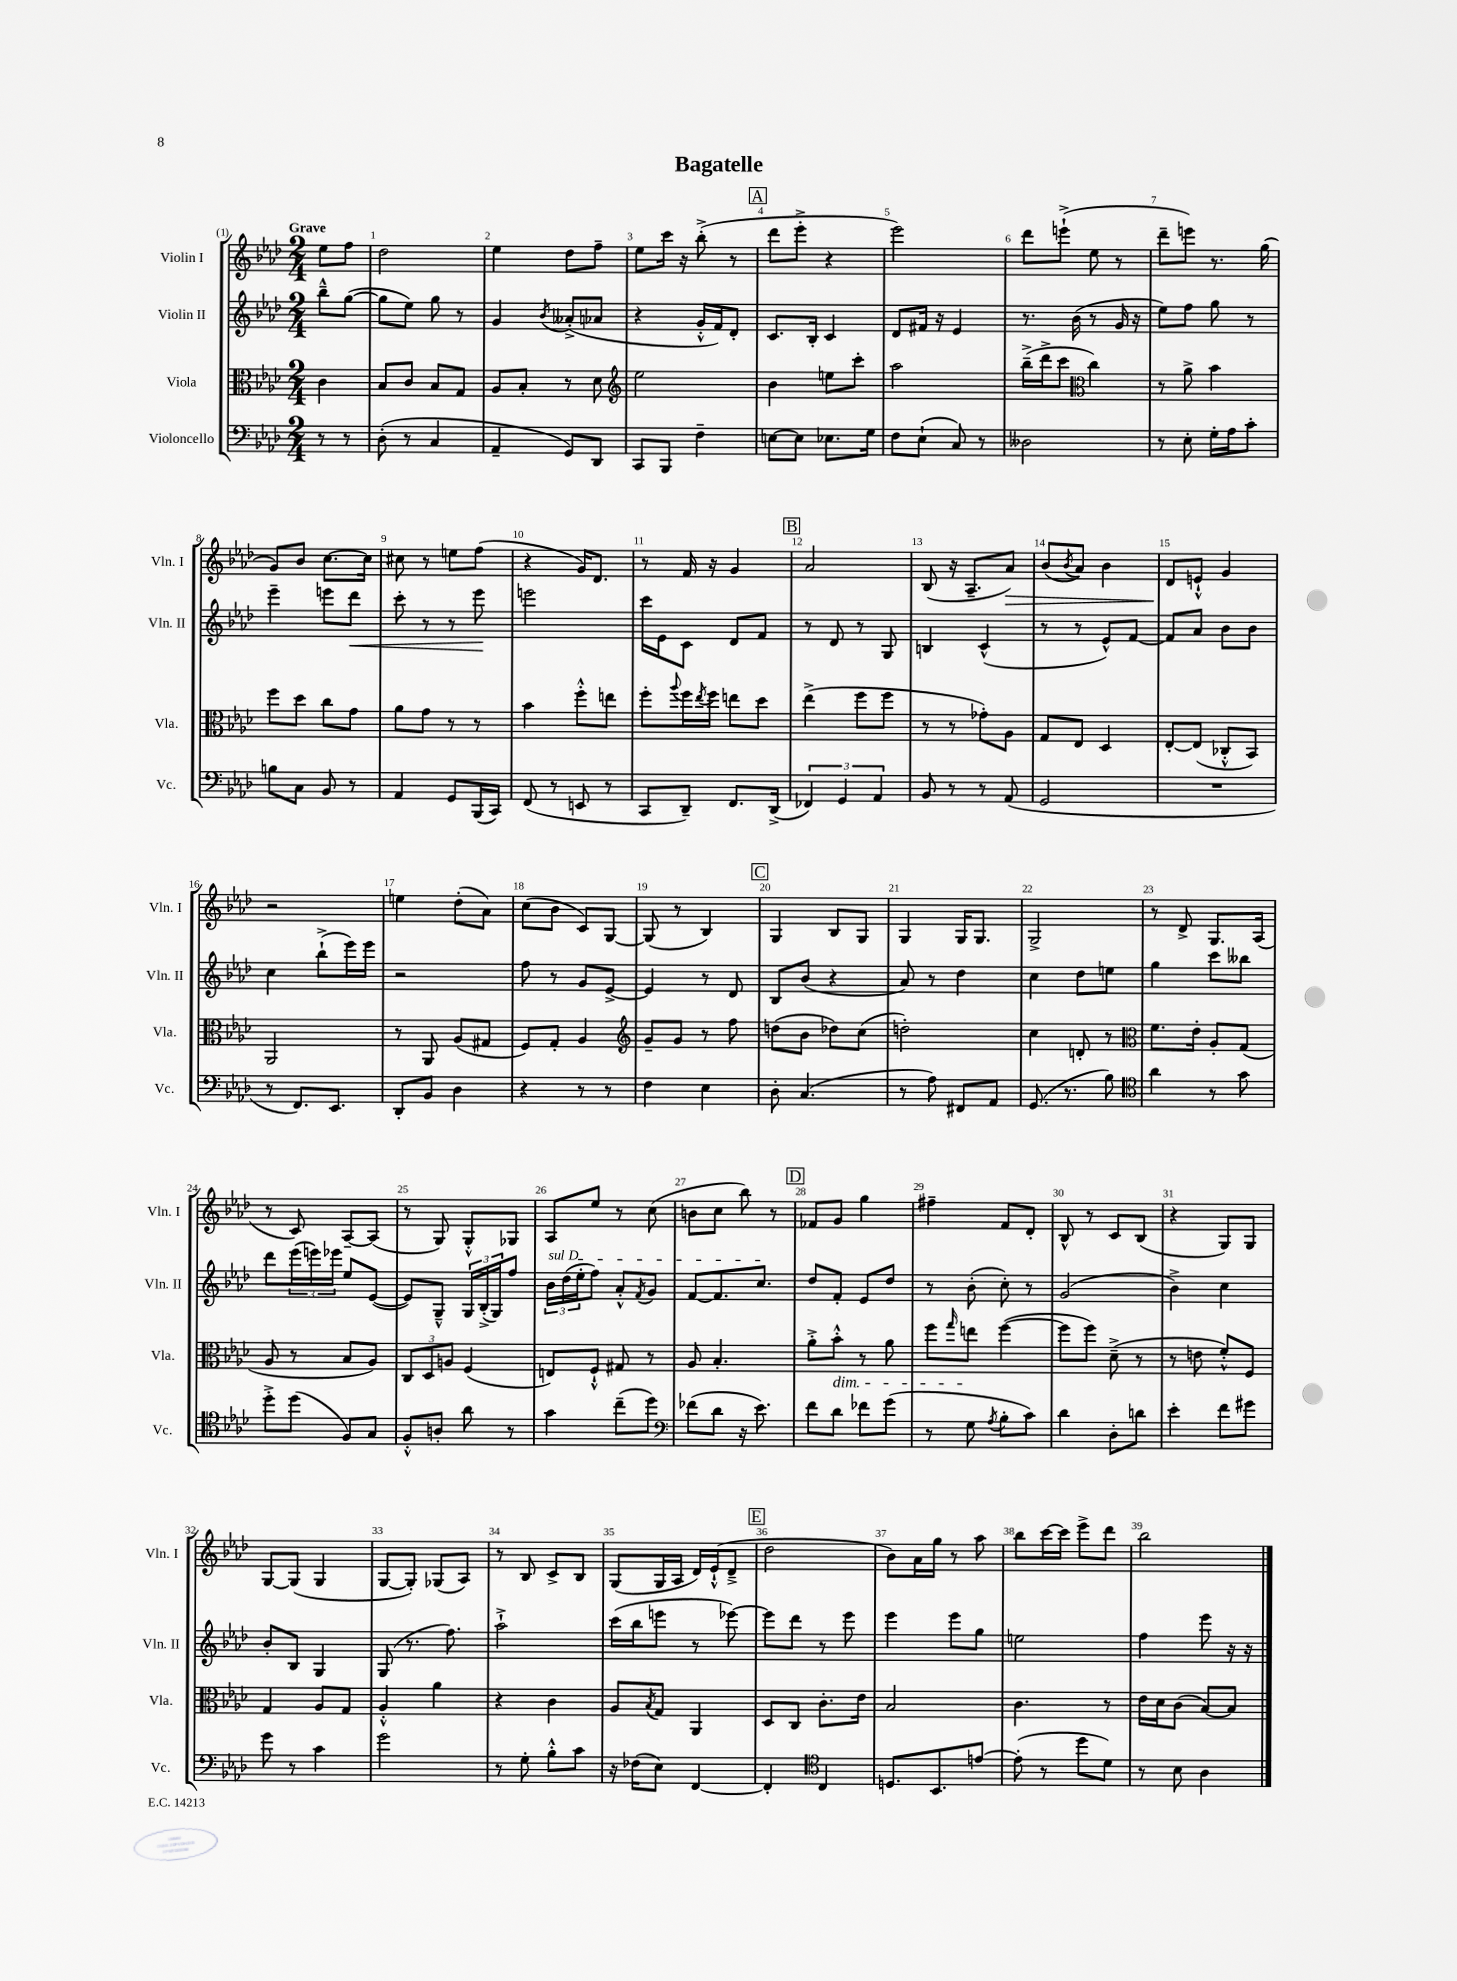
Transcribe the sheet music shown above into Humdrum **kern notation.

**kern	**kern	**kern	**kern
*staff4	*staff3	*staff2	*staff1
*clefF4	*clefC3	*clefG2	*clefG2
*k[b-e-a-d-]	*k[b-e-a-d-]	*k[b-e-a-d-]	*k[b-e-a-d-]
*M2/4	*M2/4	*M2/4	*M2/4
8r	4c	8bb-~^^	8ee-
8r	.	([8gg	8ff
=	=	=	=
(8D-'	8B-	8gg]	2dd-
8r	8c	8ee-)	.
4C	8B-	8gg	.
.	8G	8r	.
=	=	=	=
4AA-~	8A-	4g	4ee-
.	8B-'	.	.
.	.	8qb-	.
8GG)	8r	(8a--'^	8dd-
8DD-	8d-	8a-	8ff~
=	=	=	=
*	*clefG2	*	*
8CC	2ee-	4r	8ee-
8BBB-	.	.	16ccc
.	.	.	16r
4F~	.	16g'^^	(8bb-'^
.	.	16f)	.
.	.	8d-'	8r
=	=	=	=
[8E	4b-	8.c	8ddd-
8E]	.	.	8eee-'^
.	.	16B-'	.
8.E-	8ee	4c	4r
.	8ccc'	.	.
16G	.	.	.
=	=	=	=
8F	2aa-	8d-	2eee-)
(8E-`	.	16f#	.
.	.	16r	.
8C)	.	4e-	.
8r	.	.	.
=	=	=	=
2D--	(16bb-~^	8.r	8ddd-
.	16ddd-^	.	.
.	8ccc	.	(8eee`^
.	.	(16b-	.
*	*clefC3	*	*
.	4cc)	8r	8ee-
.	.	16g	8r
.	.	16r	.
=	=	=	=
8r	8r	8ee-)	8ddd-~
8E-'	8a-^	8ff	8eee)
16G'	4b-	8gg	8.r
16A-	.	.	.
8c'	.	8r	.
.	.	.	(16gg
=	=	=	=
8B	8ff	4eee-~	8g)
8C	8dd-	.	8b-
8BB-	8cc	8eee	[8.cc
8r	8g	8ddd-	.
.	.	.	16cc]
=	=	=	=
4AA-	8a-	8ccc'	8cc#
.	8g	8r	8r
8GG	8r	8r	8ee
(16BBB-	8r	8eee-	(8ff
16CC)	.	.	.
=	=	=	=
(8FF	4b-	2eee	4r
8r	.	.	.
8EE	8ff'^^	.	16g)
.	.	.	8.d-
8r	8ee	.	.
=	=	=	=
8CC	8ff'	16ccc	8r
.	.	16e-	.
.	8qqaa-	.	.
8DD-~)	16ff	8c	16f
.	8qee-	.	.
.	16ff	.	16r
8.FF	8ee	8d-	4g
.	8dd-	8f	.
(16DD-^	.	.	.
=	=	=	=
6FF-)	(4ee-^	8r	2a-
.	.	8d-	.
6GG	.	.	.
.	8ff	8r	.
6AA-	.	.	.
.	8ff	8G	.
=	=	=	=
8BB-	8r	4B	(8B-
8r	8r	.	16r
.	.	.	8.A-~
8r	8g-')	(4c^^	.
(8AA-	8A-	.	8a-)
=	=	=	=
2GG	8G	8r	(8b-
.	.	.	8qb-
.	8E-	8r	8a-)
.	4D-	8e-^^)	4b-
.	.	[8f	.
=	=	=	=
2r	[8E-'	8f]	8d-
.	(8E-]	8a-	8e`^^
.	8C-'^^	8b-	4g
.	8BB-)	8b-	.
=	=	=	=
8r	2AA-	4cc	2r
8.FF)	.	.	.
.	.	(8bb-`^	.
8.EE-	.	.	.
.	.	16eee-)	.
.	.	16eee-	.
=	=	=	=
8DD-'	8r	2r	4ee
8BB-	8AA-	.	.
4D-	(8A-	.	(8dd-'
.	8G#	.	8a-)
=	=	=	=
4r	8F)	8ff	(8cc
.	8G'	8r	8b-
8r	4A-	8g	8c)
8r	.	[8e-^	[8G
=	=	=	=
*	*clefG2	*	*
4F	8g~	4e-]	(8G]
.	8g	.	8r
4E-	8r	8r	4B-)
.	8ff	8d-	.
=	=	=	=
8D-'	(8dd	8B-	4G
(4.C	8b-	(8b-	.
.	8dd-)	4r	8B-
.	(8cc	.	8G
=	=	=	=
8r	2dd')	8a-)	4G
8A-)	.	8r	.
8FF#	.	4dd-	16G
.	.	.	8.G
8AA-	.	.	.
=	=	=	=
(8.GG	4cc	4cc	2G^
8.r	.	.	.
.	8d'	8dd-	.
8B-)	8r	8ee	.
=	=	=	=
*clefC4	*clefC3	*	*
4a-	8.f	4gg	8r
.	.	.	8d-^
.	16e-'	.	.
8r	8A-'	8ccc	8.G
8g	(8G	8bb--	.
.	.	.	(16A-
=	=	=	=
8dd-'^	8A-	8ddd-	8r
(8dd-	8r	(24eee-	8c)
.	.	24eee)	.
.	.	24eee-	.
8F)	8B-	8ee-	[8A-~
8G	8A-)	([8e-	(8A-]
=	=	=	=
8F'^^	12C	8e-])	8r
.	12D-	.	.
8A'	.	8G~^^	8G)
.	12A	.	.
8a-	(4F	24G	8G'^^
.	.	(24B-'^	.
.	.	24G)	.
8r	.	8ff	8G-
=	=	=	=
4g	8E)	24b-	8A-
.	.	(24dd-	.
.	.	24ee-'	.
.	8F`^^	8ff)	8ee-
(8cc~	8G#	8a-'^^	8r
.	.	8qf	.
8dd-)	8r	8g	(8cc
=	=	=	=
*clefF4	*	*	*
(8f-	8A-	[8f	8b
8d-	4.B-'	8.f]	8cc
16r	.	.	8bb-)
8.e-)	.	8.cc	.
.	.	.	8r
=	=	=	=
8f	8a-'^	8dd-	8f-
8d-	8b-'^^	8f'	8g
8f-	8r	8e-	4gg
(8g	8a-	8dd-	.
=	=	=	=
8r	8ff	8r	4ff#~
.	16qqgg	.	.
8G	8ee	(8b-'	.
8qA-	.	.	.
8B-'	([4ff	8cc')	8f
8c)	.	8r	8d-'
=	=	=	=
4d-	8ff]	(2g	8B-^^
.	8ff)	.	8r
8D-'	(8d-~^	.	8c
8d	8r	.	(8B-
=	=	=	=
4e-'	8r	4b-^)	4r
.	8e	.	.
8f	8f'^^)	4cc	8G)
8g#	8F	.	8G
=	=	=	=
8g	4G	8b-'	[8G
8r	.	8B-	(8G]
4c	8A-	4G	4G
.	8G	.	.
=	=	=	=
2g	4A-'^^	(8G	[8G
.	.	8.r	8G'])
.	4a-	.	(8G-
.	.	8.ff)	.
.	.	.	8A-)
=	=	=	=
8r	4r	2aa-`^	8r
8G'	.	.	8B-
8B-'^^	4c	.	8c^
8c	.	.	8B-
=	=	=	=
16r	8A-	(16ccc	(8G
(16F-	.	16bb-	.
.	8qB-	.	.
8E-)	8G	8eee	16G
.	.	.	16A-
[4FF	4AA-	8r	16d-)
.	.	.	(16e-`^^
.	.	[8eee-)	8d-~^
=	=	=	=
4FF']	8D-	8eee-]	2dd-
.	8C	8ddd-	.
*clefC4	*	*	*
4C	8.c'	8r	.
.	.	8eee-	.
.	16e-	.	.
=	=	=	=
8.D	2B-	4eee-	8b-)
.	.	.	16a-
8.BB-	.	.	16gg
.	.	8eee-	8r
[8e	.	8gg	8aa-
=	=	=	=
(8e']	4.c	2ee	8bb-
8r	.	.	[16ccc
.	.	.	16ccc]
8dd-	.	.	8eee-^
8d-)	8r	.	8ddd-
=	=	=	=
8r	16e-	4ff	2bb-
.	16d-	.	.
8B-	(8c	.	.
4A-	[8B-)	8eee-	.
.	8B-]	16r	.
.	.	16r	.
==	==	==	==
*-	*-	*-	*-
